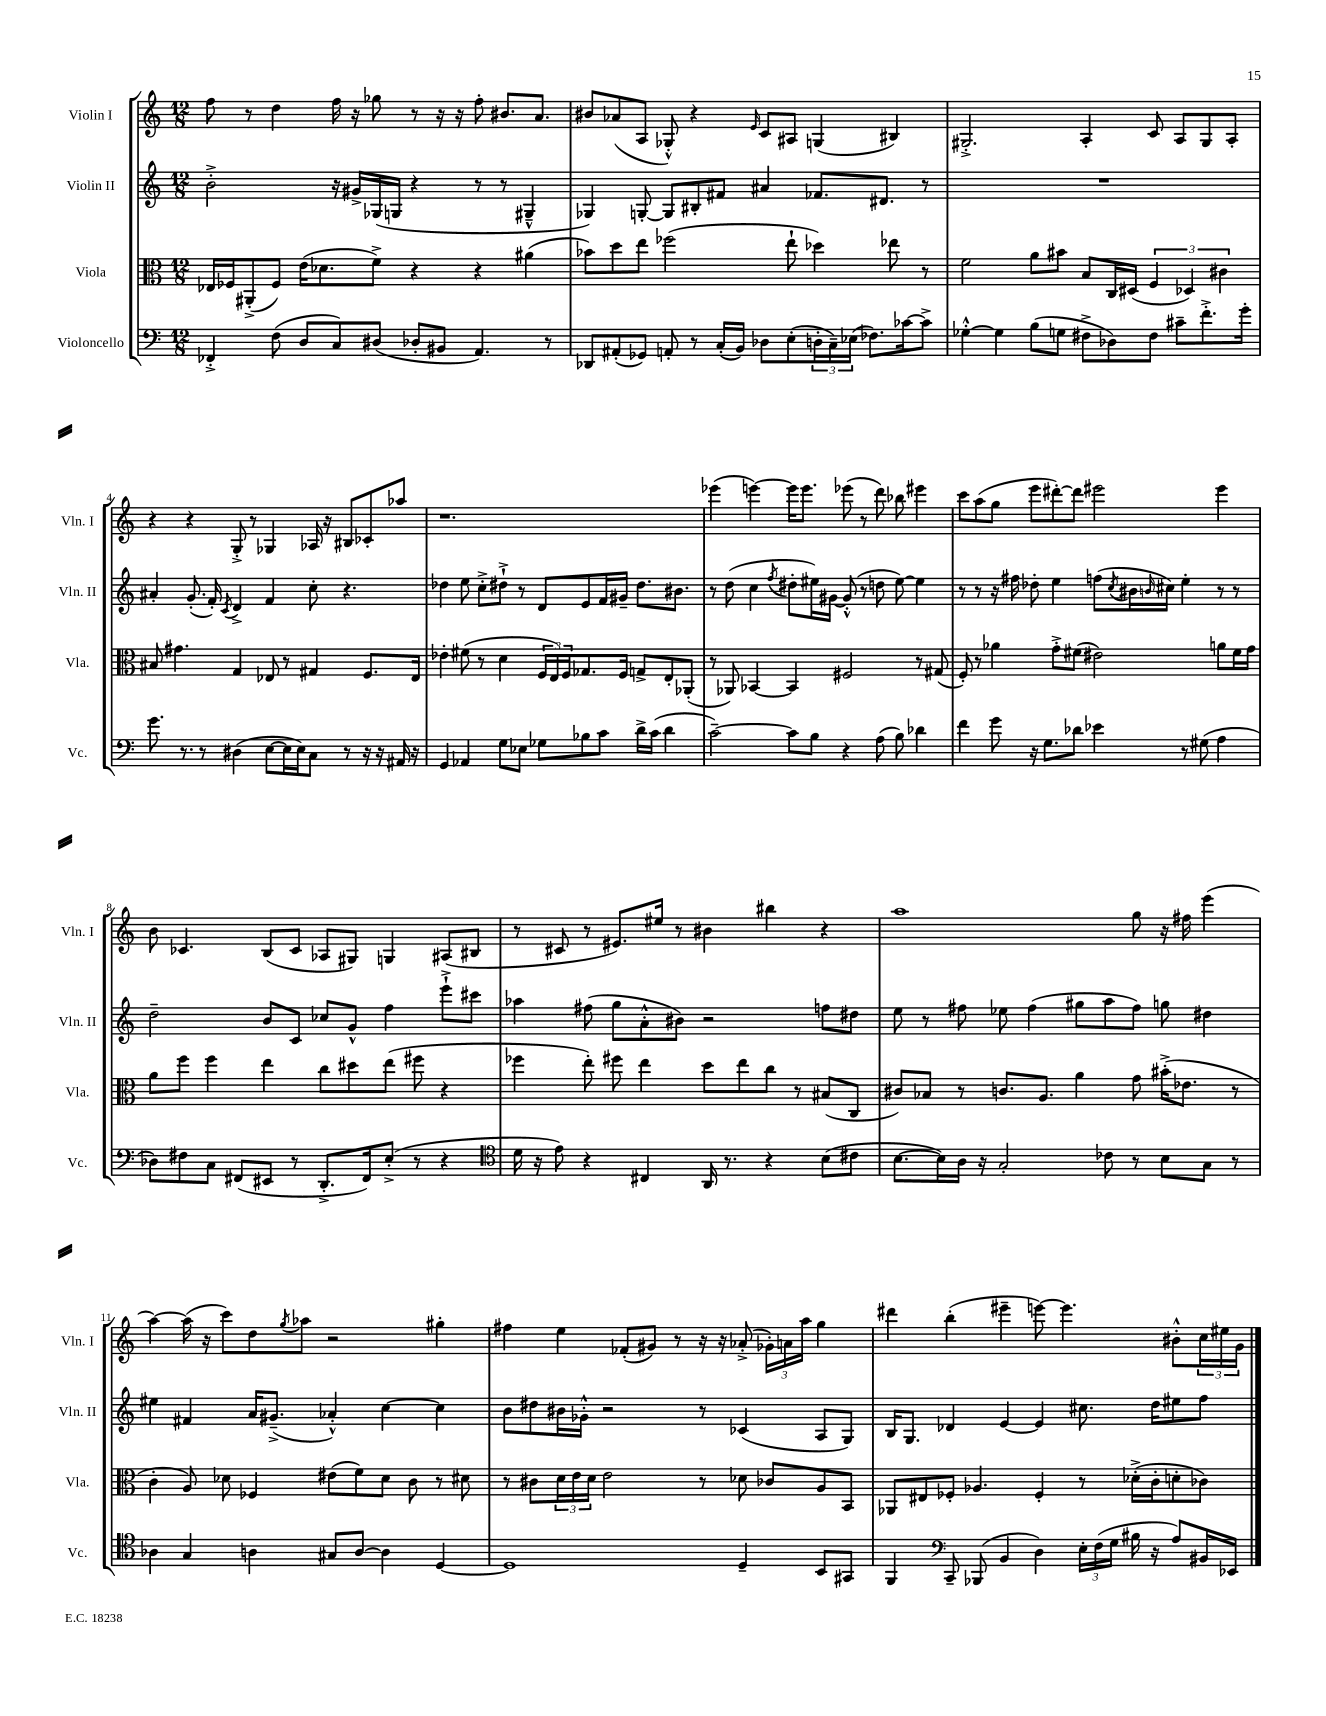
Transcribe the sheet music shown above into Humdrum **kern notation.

**kern	**kern	**kern	**kern
*staff4	*staff3	*staff2	*staff1
*clefF4	*clefC3	*clefG2	*clefG2
*k[]	*k[]	*k[]	*k[]
*M12/8	*M12/8	*M12/8	*M12/8
4FF-'^/	16E-/LL	2b'^\	8ff\
.	16F-/J	.	.
.	(8AA#'^/	.	8r
(8F\	8F-/J)	.	4dd\
8D/L	(16e\LK	.	.
.	8.d-\	.	.
8C/)	.	16r	16ff\
.	.	16g#^/LL	16r
(8D#/J	8f^\J)	(16G-/	8gg-\
.	.	16G/JJ	.
8D-'/L	4r	4r	8r
8BB#/J	.	.	16r
.	.	.	16r
4.AA/)	4r	8r	8ff'\
.	.	8r	8.b#/L
.	(4a#\	4G#~^^/	.
.	.	.	8.a/J
8r	.	.	.
=	=	=	=
8DD-/L	8b-\L)	4G-/)	8b#/L
(8AA#'/	8dd\	.	(8a-/
8GG-/J)	8ee\J	[8G'/	8A/J
8AA'/	(2ff-\	8G/]L	8G-'^^/)
8r	.	8B#'/	4r
(16C'/LL	.	8f#/J	.
16BB/JJ)	.	.	.
.	.	.	16qqe/
8D-\L	.	4a#/	8c/L
(8E'\	8ee`\	.	8A#/J
24D'\L	4dd-\)	8.f-/L	(4G/
24C~\)	.	.	.
(24E-\JJ	.	.	.
8.F-\L)	.	.	.
.	.	8.d#/J	.
.	8ee-\	.	4B#/)
[16c-\k	.	.	.
8c-^\]J	8r	8r	.
=	=	=	=
[4G-'^^\	2f\	1.r	2.G#'^/
4G-\]	.	.	.
(8B\L	8a\L	.	.
8G\J	8b#\J	.	.
8F#^\L	8B/L	.	4A'/
8D-\)	16C/L	.	.
.	(16D#/JJ	.	.
8F#\J	6F/	.	8c/
8c#~\L	.	.	8A/L
.	6D-/)	.	.
8.f'^\	.	.	8G#/
.	6c#\	.	.
.	.	.	8A'/J
16g'\Jk	.	.	.
=	=	=	=
8.g\	8B#/	4a#'/	4r
.	4.g#\	.	.
8.r	.	.	.
.	.	(8.g'/	4r
8r	.	.	.
.	.	16f'/)	.
.	.	8qc/	.
(4D#\	4G/	4d^/	8G'^/
.	.	.	8r
[8E\L	8E-/	4f/	4G-/
16E\]L	8r	.	.
16E\J)	.	.	.
8C\J	4G#/	8cc'\	16A-/
.	.	.	16r
8r	.	4.r	8B#/L
16r	8.F/L	.	8c-'/
16r	.	.	.
16AA#/	.	.	8aa-/J
16r	16E-/Jk	.	.
=	=	=	=
4GG/	4e-'\	4dd-\	1.r
4AA-/	(8f#\	8ee\	.
.	8r	8cc'^\L	.
8G\L	4d\	8dd#`^\J	.
8E-\J	.	8r	.
8G-\L	24F/LL	8d/L	.
.	24E/)	.	.
.	24F/J	.	.
8B-\	8.G-/	8e/	.
8c\J	.	16f/L	.
.	16F/Jk	16g#~/JJ	.
16d^\LL	8G^/L	8.dd#\L	.
(16c\JJ	.	.	.
4d\	8E'/	.	.
.	.	8.b#\J	.
.	(8AA-'/J	.	.
=	=	=	=
[2c~\)	8r	8r	(4eee-\
.	8AA-/)	(8dd\	.
.	[4BB-/	4cc\	[4eee\)
.	.	8qff/	.
8c\]L	4BB-/]	8dd#'\L	16eee\]LK
.	.	.	8.eee\J
8B\J	.	16ee#\L)	.
.	.	[16g#\JJ	.
4r	2F#/	(8g#'^^/]	(8eee-\
.	.	8r	8r
(8A\	.	8dd\	8ddd\)
8B\)	.	[8ee#\)	8bb-\
4d-\	8r	4ee#\]	4eee#\
.	(8G#/	.	.
=	=	=	=
4f\	8F'/)	8r	8ccc\L
.	8r	8r	(8aa\
8g\	4a-\	16r	8gg\J
.	.	16ff#\	.
16r	.	8dd-'\	8eee\L
8.G\L	.	.	.
.	8g'^\L	4ee\	[8ddd#'\)
8d-\J	(8f#\J	.	8ddd#\]J
4e-\	2e#\)	(8ff\L	2eee#\
.	.	8qcc/	.
.	.	16b#\L	.
.	.	16qqb/	.
.	.	16cc#\JJ)	.
8r	.	4ee'\	.
(8G#\	.	.	.
4A\	8a\L	8r	4eee#\
.	16f#\L	8r	.
.	16g\JJ	.	.
=	=	=	=
8D-\L)	8a\L	2dd~\	8b\
8F#\	8ff\J	.	4.c-/
8C\J	4ff\	.	.
(8FF#/L	.	.	.
8EE#/J	4ee\	8b/L	(8B/L
8r	.	8c/J	8c-/J
8.DD'^/L	8cc\L	8cc-/L	8A-/L
.	8dd#\	8g^^/J	8G#/J)
16FF#/k)	.	.	.
(8E'^/J	(8ee\J	4ff\	4G/
8r	8ff#\	.	.
4r	4r	8eee`^\L	(8A#/L
.	.	8ccc#\J	8B#/J
=	=	=	=
*clefC4	*	*	*
16d\	4ff-\	4aa-\	8r
16r	.	.	.
8e\)	.	.	8c#/
4r	8ee'\)	(8ff#\	8r
.	8ff#\	8gg\L	8.e#/L)
4C#/	4ee\	8a'^^\	.
.	.	.	16ee#/Jk
.	.	8b#\J)	8r
16AA/	8dd\L	2r	4b#\
8.r	.	.	.
.	8ee\	.	.
4r	8cc\J	.	4bb#\
.	8r	.	.
(8B\L	(8B#/L	8ff\L	4r
8c#\J	8C/J	8dd#\J	.
=	=	=	=
[8.B\L	8c#/L)	8ee\	1aa
.	8B-/J	8r	.
16B\]L)	.	.	.
16A\JJ	8r	8ff#\	.
16r	.	.	.
2G'/	8.c/L	8ee-\	.
.	.	(4ff#\	.
.	8.A/J	.	.
.	4a\	8gg#\L	.
8c-\	.	8aa\	.
8r	8g\	8ff#\J)	8gg\
8B\L	(16b#'^\LK	8gg\	16r
.	8.e-\J	.	16ff#\
8G\J	.	4dd#\	(4eee\
8r	8r	.	.
=	=	=	=
4A-\	4c'\	4ee#\	[4aa\)
4G/	8A/)	4f#/	(16aa\]
.	.	.	16r
.	8d-\	.	8ccc\L)
4A\	4F-/	16a/LK	8dd\
.	.	(8.g#~^/J	.
.	.	.	8qgg/
.	.	.	8aa-\J
8G#/L	(8e#\L	4a-'^^/)	2r
[8A/J	8f\)	.	.
4A\]	8d-\J	[4cc\	.
.	8c\	.	.
[4D/	8r	4cc\]	4gg#'\
.	8d#\	.	.
=	=	=	=
1D]	8r	8b\L	4ff#\
.	8c#\L	8dd#\	.
.	24d\L	16b#\L	4ee\
.	24e\	.	.
.	.	16g-'^^\JJ	.
.	24d\JJ	.	.
.	2e\	2r	.
.	.	.	(8f-'/L
.	.	.	8g#/J)
.	.	.	8r
.	8r	8r	16r
.	.	.	16r
4D~/	8d-\	(4c-/	(8a-'^/
.	8c-/L	.	24g-'\LL)
.	.	.	24a\
.	.	.	24aa\JJ
8BB/L	8A/	8A/L	4gg\
8GG#/J	8BB/J	8G/J)	.
=	=	=	=
4FF/	8AA-/L	16B/LK	4ddd#\
.	.	8.G/J	.
.	8E#/	.	.
*clefF4	*	*	*
8CC~/	8F-'/J	4d-/	(4bb'\
(8BBB-/	4.A-/	.	.
4BB/	.	[4e/	4eee#~\
4D\)	4F-'/	4e/]	[8eee\)
.	.	.	4.eee\]
24E'\LL	8r	8.cc#\	.
(24F\	.	.	.
24G\JJ	.	.	.
16B#\	(16d-'^\LL	.	.
16r	16c'\J	16dd\LK	.
8A/L)	8d'\	8ee#\	8b#'^^\L
16BB#/L	8c-\J)	8ff\J	24cc\L
.	.	.	24ee#\
16EE-/JJ	.	.	.
.	.	.	24g\JJ
==	==	==	==
*-	*-	*-	*-
